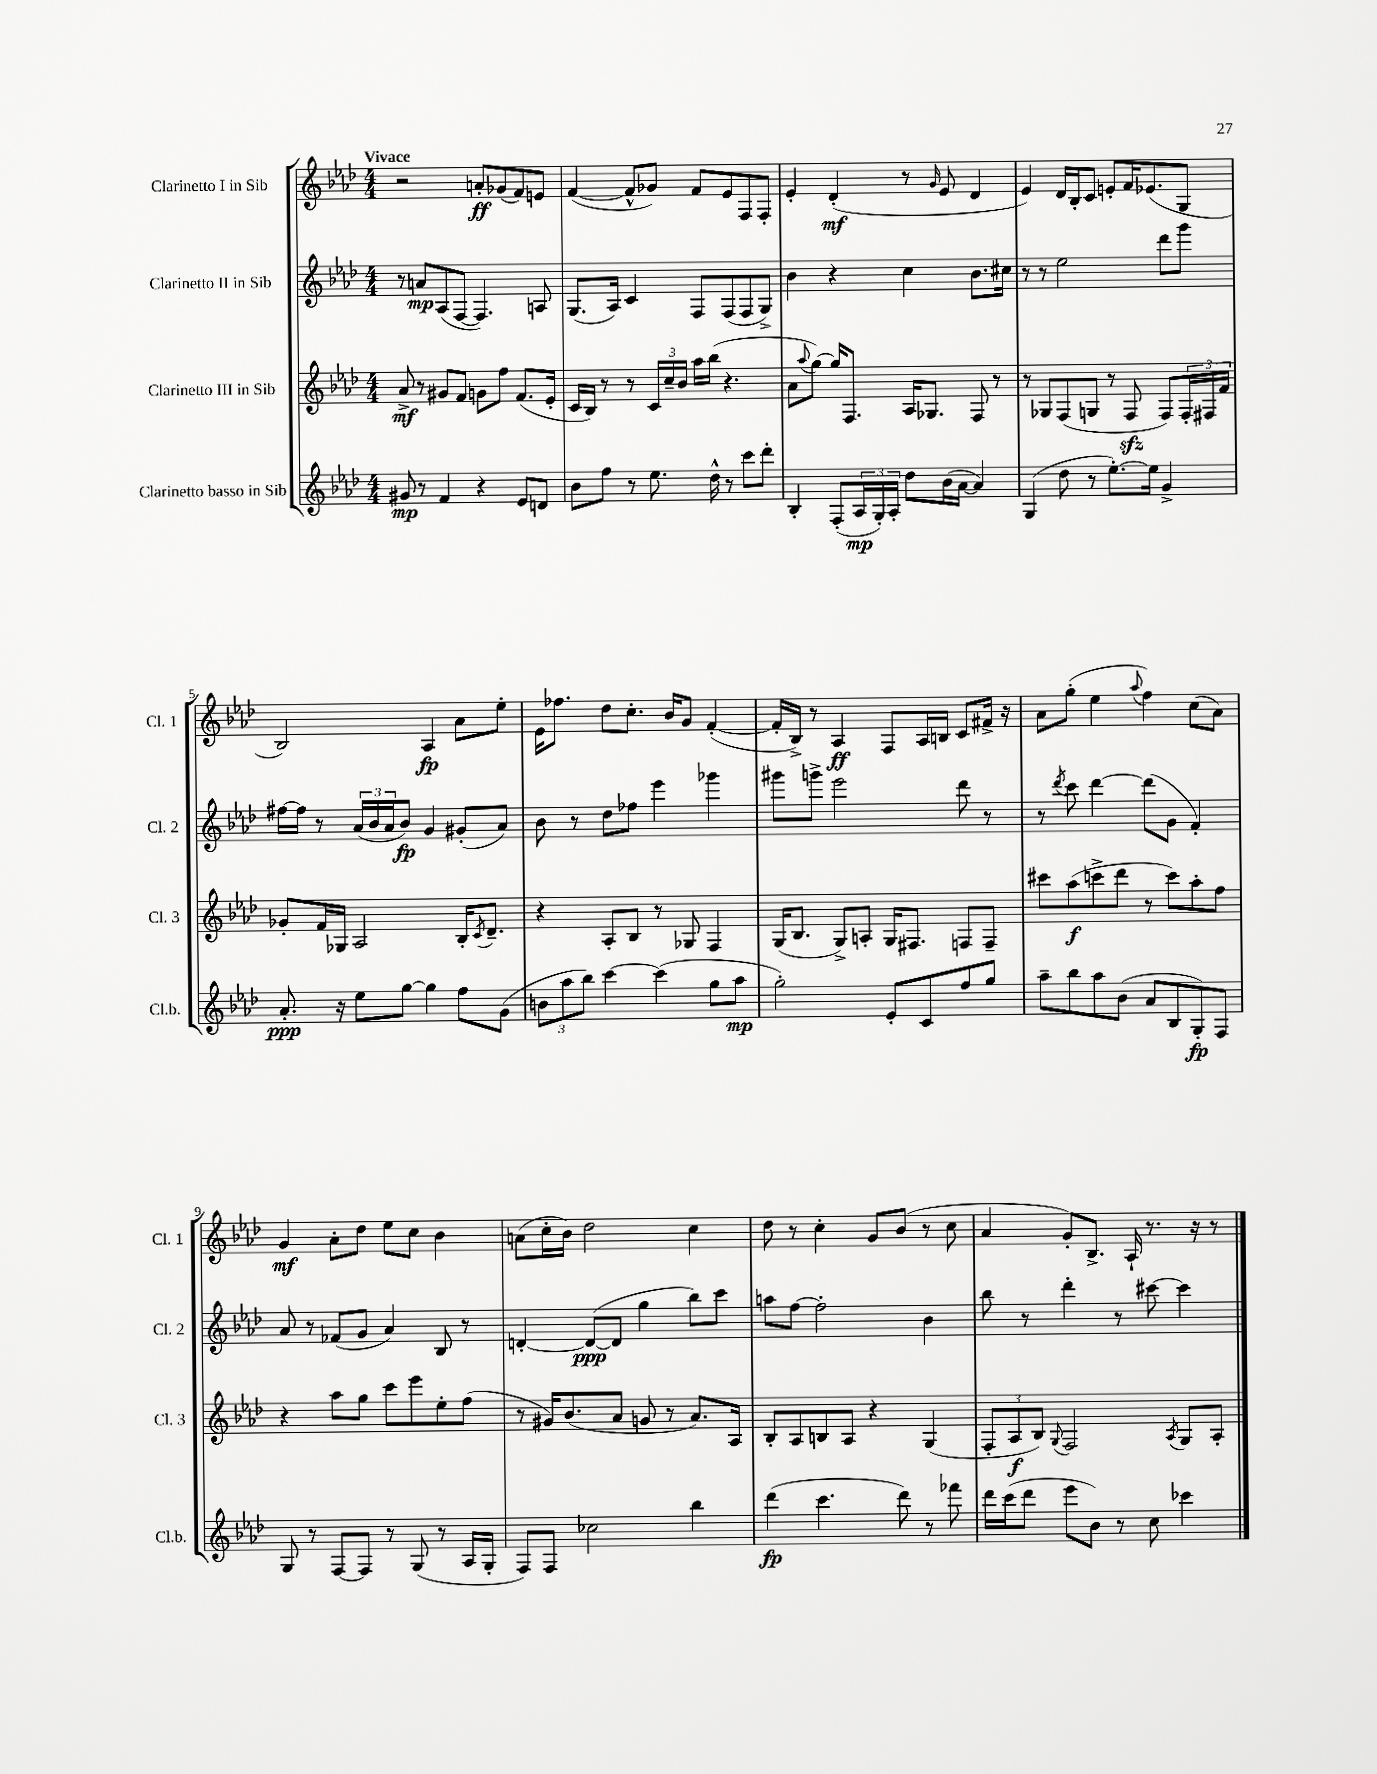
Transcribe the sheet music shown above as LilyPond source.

<<
\new StaffGroup <<
\new Staff = "s0" \with { instrumentName = "Clarinetto I in Sib" shortInstrumentName = "Cl. 1" } {
    \clef treble \key aes \major \numericTimeSignature \time 4/4 \tempo "Vivace"
    r2 a'8-.\ff ges'8( f'8) e'8 |
    f'4~( f'8-^ ges'8) f'8 ees'8 f8 f8-. |
    ees'4-. des'4-.\mf( r8 \grace { g'16 } ees'8 des'4 |
    ees'4) des'16 bes16-. c'8 e'8-. f'16 ees'8.( g8 |
    bes2) aes4\fp aes'8 ees''8-. |
    ees'16 fes''8. des''8 c''8.-. bes'16 g'8 f'4~-.( |
    f'16-. bes16->) r8 aes4\ff f8 aes16 b16 c'8 fis'16-> r16 |
    aes'8 g''8-.( ees''4 \appoggiatura { aes''8 } f''4) c''8( aes'8) |
    g'4\mf aes'8-. des''8 ees''8 c''8 bes'4 |
    a'8( c''16-. bes'16) des''2 c''4 |
    des''8 r8 c''4-. g'8 bes'8( r8 c''8 |
    aes'4 g'8-.) bes8.-> aes16-! r8. r16 r8 \bar "|." |
}
\new Staff = "s1" \with { instrumentName = "Clarinetto II in Sib" shortInstrumentName = "Cl. 2" } {
    \clef treble \key aes \major \numericTimeSignature \time 4/4
    r8 a'8\mp aes8( f8~ f4.) a8 |
    g8.( aes16) c'4 f8 f8( f8 g8->) |
    bes'4 r4 c''4 bes'8. cis''16 |
    r8 r8 ees''2 des'''8 g'''8 |
    fis''16~ fis''16 r8 \tuplet 3/2 { aes'16( bes'16 aes'16 } bes'8\fp) g'4 gis'8-.( aes'8) |
    bes'8 r8 des''8 fes''8 ees'''4 ges'''4 |
    gis'''8 g'''8-> ees'''2 des'''8 r8 |
    r8 \acciaccatura { des'''8 } c'''8 des'''4~ des'''8( g'8 f'4-.) |
    aes'8 r8 fes'8( g'8 aes'4) bes8 r8 |
    d'4~-. d'8~\ppp( d'8 g''4 bes''8) c'''8 |
    a''8 f''8~ f''2-. bes'4 |
    bes''8 r8 des'''4-. r8 cis'''8~ cis'''4 \bar "|." |
}
\new Staff = "s2" \with { instrumentName = "Clarinetto III in Sib" shortInstrumentName = "Cl. 3" } {
    \clef treble \key aes \major \numericTimeSignature \time 4/4
    aes'8->\mf r8 gis'8 f'8 g'8 f''8 f'8.( ees'16-. |
    c'16 bes16) r8 r8 \tuplet 3/2 { c'16 c''16-- bes'16 } aes''16 bes''16( r4. |
    aes'8 \appoggiatura { aes''8 } g''8~) g''16 f8. aes16 ges8. f8 r8 |
    r8 ges8 f8( g8 r8 f8\sfz f8) \tuplet 3/2 { f16-. fis16 f'16 } |
    ges'8-. f'16 ges16 aes2 bes16-. \acciaccatura { c'8 } des'8.-- |
    r4 aes8-. bes8 r8 ges8 f4 |
    g16( bes8. g8->) a8-. g16 fis8. f8 f8-- |
    cis'''8 aes''8\f( c'''8-> des'''8 r8 c'''8) aes''8-. f''8 |
    r4 aes''8 g''8 c'''8 ees'''8 ees''8-. f''8( |
    r8 gis'16) bes'8.( aes'8 g'8 r8 aes'8.) aes16 |
    bes8-. aes8 b8 aes8 r4 g4( |
    \tuplet 3/2 { f8-. aes8\f bes8) } \appoggiatura { g8 } f2 \acciaccatura { aes8 } g8 aes8-. \bar "|." |
}
\new Staff = "s3" \with { instrumentName = "Clarinetto basso in Sib" shortInstrumentName = "Cl.b." } {
    \clef treble \key aes \major \numericTimeSignature \time 4/4
    gis'8\mp r8 f'4 r4 ees'8 d'8 |
    bes'8 f''8 r8 ees''8. des''16-^ r8 c'''8 des'''8-. |
    bes4-. f8-.( \tuplet 3/2 { aes16\mp g16-.) aes16-. } des''8 bes'16( aes'16~ aes'4) |
    g4( des''8 r8 ees''8.~-.) ees''16 g'4-> |
    aes'8.-.\ppp r16 ees''8 g''8~ g''4 f''8 g'8( |
    \tuplet 3/2 { b'8 aes''8 bes''8) } c'''4~ c'''4( g''8 aes''8\mp |
    g''2-.) ees'8-. c'8 f''8 g''8 |
    aes''8-- bes''8 aes''8 bes'8( aes'8 bes8 g8-.\fp) f8 |
    g8 r8 f8~ f8 r8 g8( r8 aes16 g16-. |
    f8) f8 ces''2 bes''4 |
    des'''4\fp( c'''4. des'''8) r8 fes'''8 |
    des'''16 c'''16( des'''8 ees'''8 bes'8) r8 c''8 ces'''4 \bar "|." |
}
>>
>>
